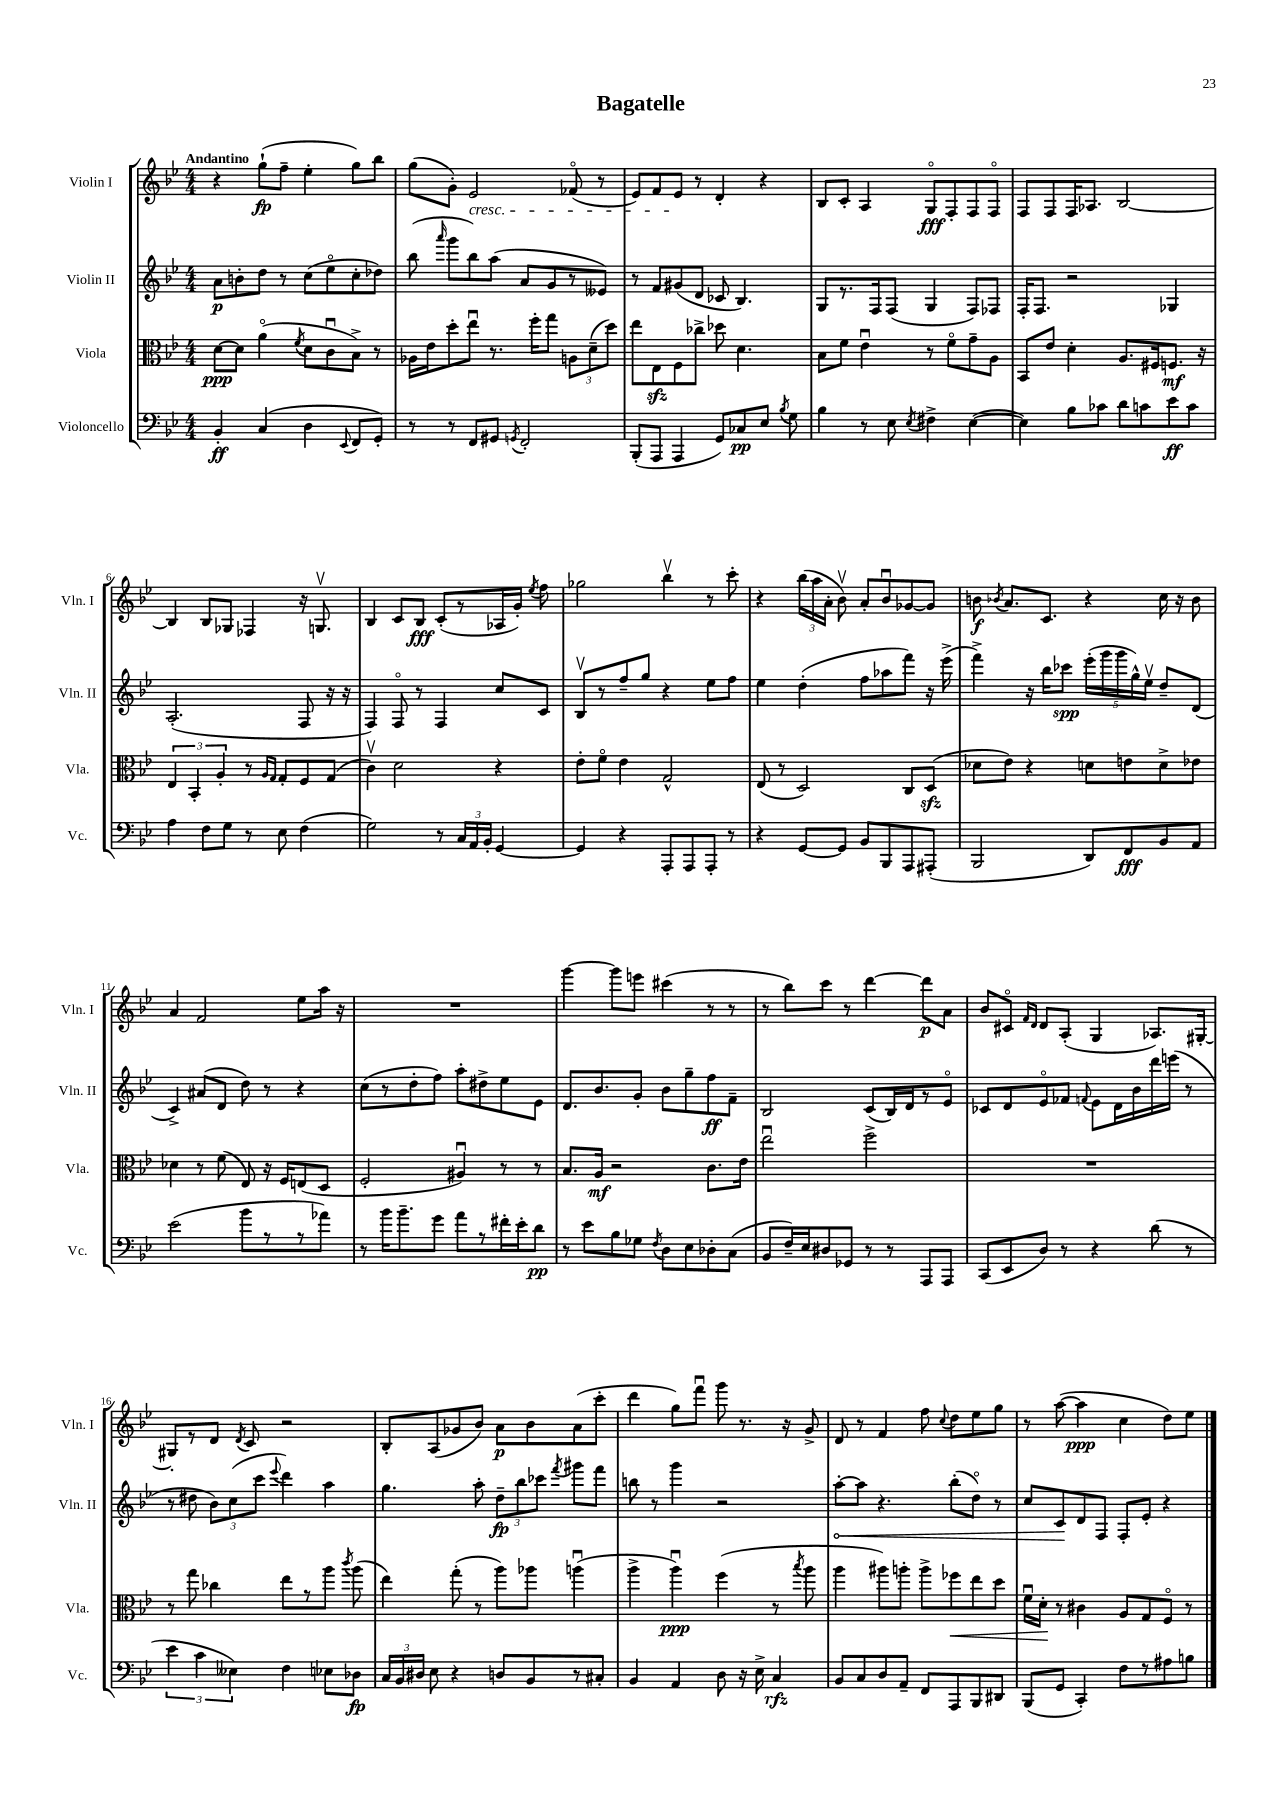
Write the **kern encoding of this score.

**kern	**kern	**kern	**kern
*staff4	*staff3	*staff2	*staff1
*clefF4	*clefC3	*clefG2	*clefG2
*k[b-e-]	*k[b-e-]	*k[b-e-]	*k[b-e-]
*M4/4	*M4/4	*M4/4	*M4/4
4BB-'/	[8d\L	8a\L	4r
.	8d\]J	8b'\	.
(4C/	(4ao\	8dd\J	(8gg`\L
.	.	8r	8ff~\J
.	8qf/	.	.
4D\	8d\L	(8cc\L	4ee-'\
.	8cu\	8ee-o\	.
8qqEE-/	.	.	.
8FF/L	8B-^\J)	8cc'\	8gg\L)
8GG'/J)	8r	8dd-\J)	8bb-\J
=	=	=	=
8r	16A-\LL	(8bb-\	(8gg\L
.	16e-\J	.	.
.	.	16qqaaa/	.
8r	8dd'\	8ggg\L	8g'\J)
8FF/L	8ee-u\J	8bb-\)	2e-/
8GG#/J	8.r	(8aa\J	.
8qGG/	.	.	.
2FF'/	.	8a/L	.
.	16ff'\LK	.	.
.	8gg\J	8g/	.
.	12A\L	8r	(8f-o/
.	(12d~\	.	.
.	.	8e--/J)	8r
.	12dd\J)	.	.
=	=	=	=
(8BBB-'/L	8ee-\L	8r	8e-/L)
8AAA/J	8E-\	8f/L	8f/
4AAA/	8F\	(8g#/	8e-/J
.	8cc-^\J	8d/J	8r
8GG/L)	8dd-\	8c-/	4d'/
8C-/	4.d\	4.B-/)	.
8E-/J	.	.	4r
8qB-/	.	.	.
8G\	.	.	.
=	=	=	=
4B-\	8B-\L	8G/L	8B-/L
.	8f\J	8.r	8c'/J
8r	4e-u\	.	4A/
.	.	16F/k	.
8E-\	.	(8F/J	.
8qE-/	.	.	.
4F#^\	8r	4G/	8Go/L
.	8fo\L	.	8F'/
([4E-\	8g~\	8F/L)	8F/
.	8A\J	8F-/J	8Fo/J
=	=	=	=
4E-\])	8BB-/L	16F'/LK	8F/L
.	.	8.F/J	.
.	8e-/J	.	8F/
8B-\L	4d'\	2r	16F/K
.	.	.	8.A-/J
8c-\J	.	.	.
8d\L	8.A/L	.	[2B-/
8c\	.	.	.
.	16F#/k	.	.
8e-\	8.F/J	4G-/	.
8c\J	.	.	.
.	16r	.	.
=	=	=	=
4A\	6E-/	(2.A'/	4B-/]
.	6BB-'/	.	.
8F\L	.	.	8B-/L
.	6A'/	.	.
8G\J	.	.	8G-/J
8r	8r	.	4F-/
.	16qqA/LL	.	.
.	16qqG/JJ	.	.
8E-\	8G'/L	.	.
(4F\	8F/	8F/	16r
.	.	.	8.Gv/
.	(8G/J	16r	.
.	.	16r	.
=	=	=	=
2G\)	4cv\)	4F/)	4B-/
.	2d\	8Fo/	8c/L
.	.	8r	8B-/J
8r	.	4F/	(8c'/L
24C/LL	.	.	8r
24AA/	.	.	.
24BB-'/JJ	.	.	.
[4GG/	4r	8cc/L	16A-/L
.	.	.	16g'/JJ)
.	.	.	8qee-/
.	.	8c/J	8ff\
=	=	=	=
4GG/]	8e-'\L	8B-v/L	2gg-\
.	8fo\J	8r	.
4r	4e-\	8ff~/	.
.	.	8gg/J	.
8AAA'/L	2G^^/	4r	4bb-v\
8AAA/	.	.	.
8AAA'/J	.	8ee-\L	8r
8r	.	8ff\J	8ccc'\
=	=	=	=
4r	(8E-/	4ee-\	4r
.	8r	.	.
[8GG/L	2D/)	(4dd'\	(24bb-\LL
.	.	.	24aa\
.	.	.	24a'\JJ
8GG/]J	.	.	8b-v\)
8BB-/L	.	8ff\L	8a'/L
8BBB-/	.	8aa-\	8b-u/
8AAA/	8C/L	8fff\J)	[8g-/
(8AAA#'/J	(8D/J	16r	8g-/]J
.	.	(16eee-^\	.
=	=	=	=
2BBB-/	8d-\L	4fff^\)	8b\
.	.	.	8qb-/
.	8e-\J)	.	8.a/L
.	4r	16r	.
.	.	16bb-\LK	8.c/J
.	.	8ccc-\J	.
8DD/L)	8d\L	(20eee-'\LL	4r
.	.	20ggg\	.
.	.	20ggg\	.
8FF/	8e\	.	.
.	.	20gg^^\)	.
.	.	20ee-v\JJ	.
8BB-/	8d^\	8dd~/L	16cc\
.	.	.	16r
8AA/J	8e-\J	(8d/J	8b-\
=	=	=	=
(2e-\	4d-\	4c^/)	4a/
.	8r	(8a#/L	2f/
.	(8f\	8d/J	.
8b-\L	8E-/)	8dd\)	.
8r	16r	8r	.
.	16F/LK	.	.
8r	(8E/	4r	8ee-\L
8a-\J)	8D/J	.	16aa\Jk
.	.	.	16r
=	=	=	=
8r	2F'/	(8cc\L	1r
16b-\LK	.	8r	.
8.b-~\	.	.	.
.	.	8dd'\	.
8g\J	.	8ff\J)	.
8a\L	4A#u/)	8aa'\L	.
8r	.	8dd#^\	.
16f#'\L	8r	8ee-\	.
16e-'\J	.	.	.
8d\J	8r	8e-\J	.
=	=	=	=
8r	8.B-/L	8.d/L	[4ggg\
8e-\L	.	.	.
.	16A/Jk	8.b-/	.
8B-\	2r	.	8ggg\]L
8G-\J	.	8g'/J	8eee\J
8qF/	.	.	.
8D\L	.	8b-\L	(4ccc#\
8E-\	.	8gg~\	.
8D-'\	8.c\L	8ff\	8r
(8C\J	.	8f~\J	8r
.	16e-\Jk	.	.
=	=	=	=
8BB-/L	2ee-u\	2B-/	8r
16F~/L)	.	.	8bb-\L)
16E-/J	.	.	.
8D#/	.	.	8ccc\J
8GG-/J	.	.	8r
8r	2ff^\	(8c/L	[4ddd\
8r	.	16B-/L)	.
.	.	16d/J	.
8AAA/L	.	8r	8ddd\]L
8AAA/J	.	8e-o/J	8a\J
=	=	=	=
(8CC/L	1r	8c-/L	8b-/L
8EE-/	.	8d/	8c#o/J
.	.	.	16qqf/LL
.	.	.	16qqd/JJ
8D/J)	.	8e-o/	8d/L
8r	.	8f-/J	(8A'/J
.	.	8qqf/	.
4r	.	8e-\L	4G/
.	.	16d\L	.
.	.	16b-\	.
(8d\	.	16ddd\	8.A-/L)
.	.	(16eee\JJ	.
8r	.	8r	.
.	.	.	[16G#'/Jk
=	=	=	=
6e-\	8r	8r	8G#'/]L
.	8gg\	8dd#\	8r
6c\	.	.	.
.	4cc-\	12b-\L)	8d/J
6E--\)	.	(12cc\	.
.	.	.	8qd/
.	.	.	8c/
.	.	12ccc\J	.
.	.	8qqeee-/	.
4F\	8ee-\L	4ddd\)	2r
.	8r	.	.
8E-\L	8aa\J	4aa\	.
.	8qccc/	.	.
8D-\J	(8aa\	.	.
=	=	=	=
24C/LL	4ee-\)	4.gg\	8B-'/L
24BB-/	.	.	.
24D#/JJ	.	.	.
8E-\	.	.	(8A/
4r	(8gg'\	.	8g-/
.	8r	8aa'\	8b-/J)
8D/L	8aa\L)	12dd~\L	8a\L
.	.	12bb-\	.
8BB-/	8aa-\J	.	8b-\
.	.	12ccc-\J	.
.	.	8qfff/	.
8r	(4aau\	8ggg#\L	(8a\
8C#'/J	.	8fff\J	8ccc'\J
=	=	=	=
4BB-/	4aa^\	8bb\	4ddd\
.	.	8r	.
4AA/	4aau\)	4ggg\	8gg\L)
.	.	.	8fffu\J
8D\	(4ff\	2r	8ggg\
16r	.	.	8.r
16E-^\	.	.	.
4C/	8r	.	.
.	.	.	16r
.	8qbb-/	.	.
.	8aa\	.	8g^/
=	=	=	=
8BB-/L	4aa\	[8aa'\L	8d/
8C/	.	8aa\]J	8r
8D/	8aa#\L)	4.r	4f/
8AA~/J	8aa'\J	.	.
8FF/L	8aa^\L	.	8ff\
.	.	.	8qqcc/
8AAA/	8ff-\	(8bb-'\L	8dd\L
8BBB-/	8ee-\	8ddo\J)	8ee-\
8DD#/J	8dd\J	8r	8gg\J
=	=	=	=
(8BBB-/L	16fu\LL	8cc/L	8r
.	16d'\JJ	.	.
8GG/J	8r	8c/	([8aa\
4CC'/)	4c#\	8d/	4aa\]
.	.	8F/J	.
8F\L	8A/L	8F'/L	4cc\
8r	8G/	8e-'/J	.
8A#\	8Fo/J	4r	8dd\L)
8B\J	8r	.	8ee-\J
==	==	==	==
*-	*-	*-	*-
